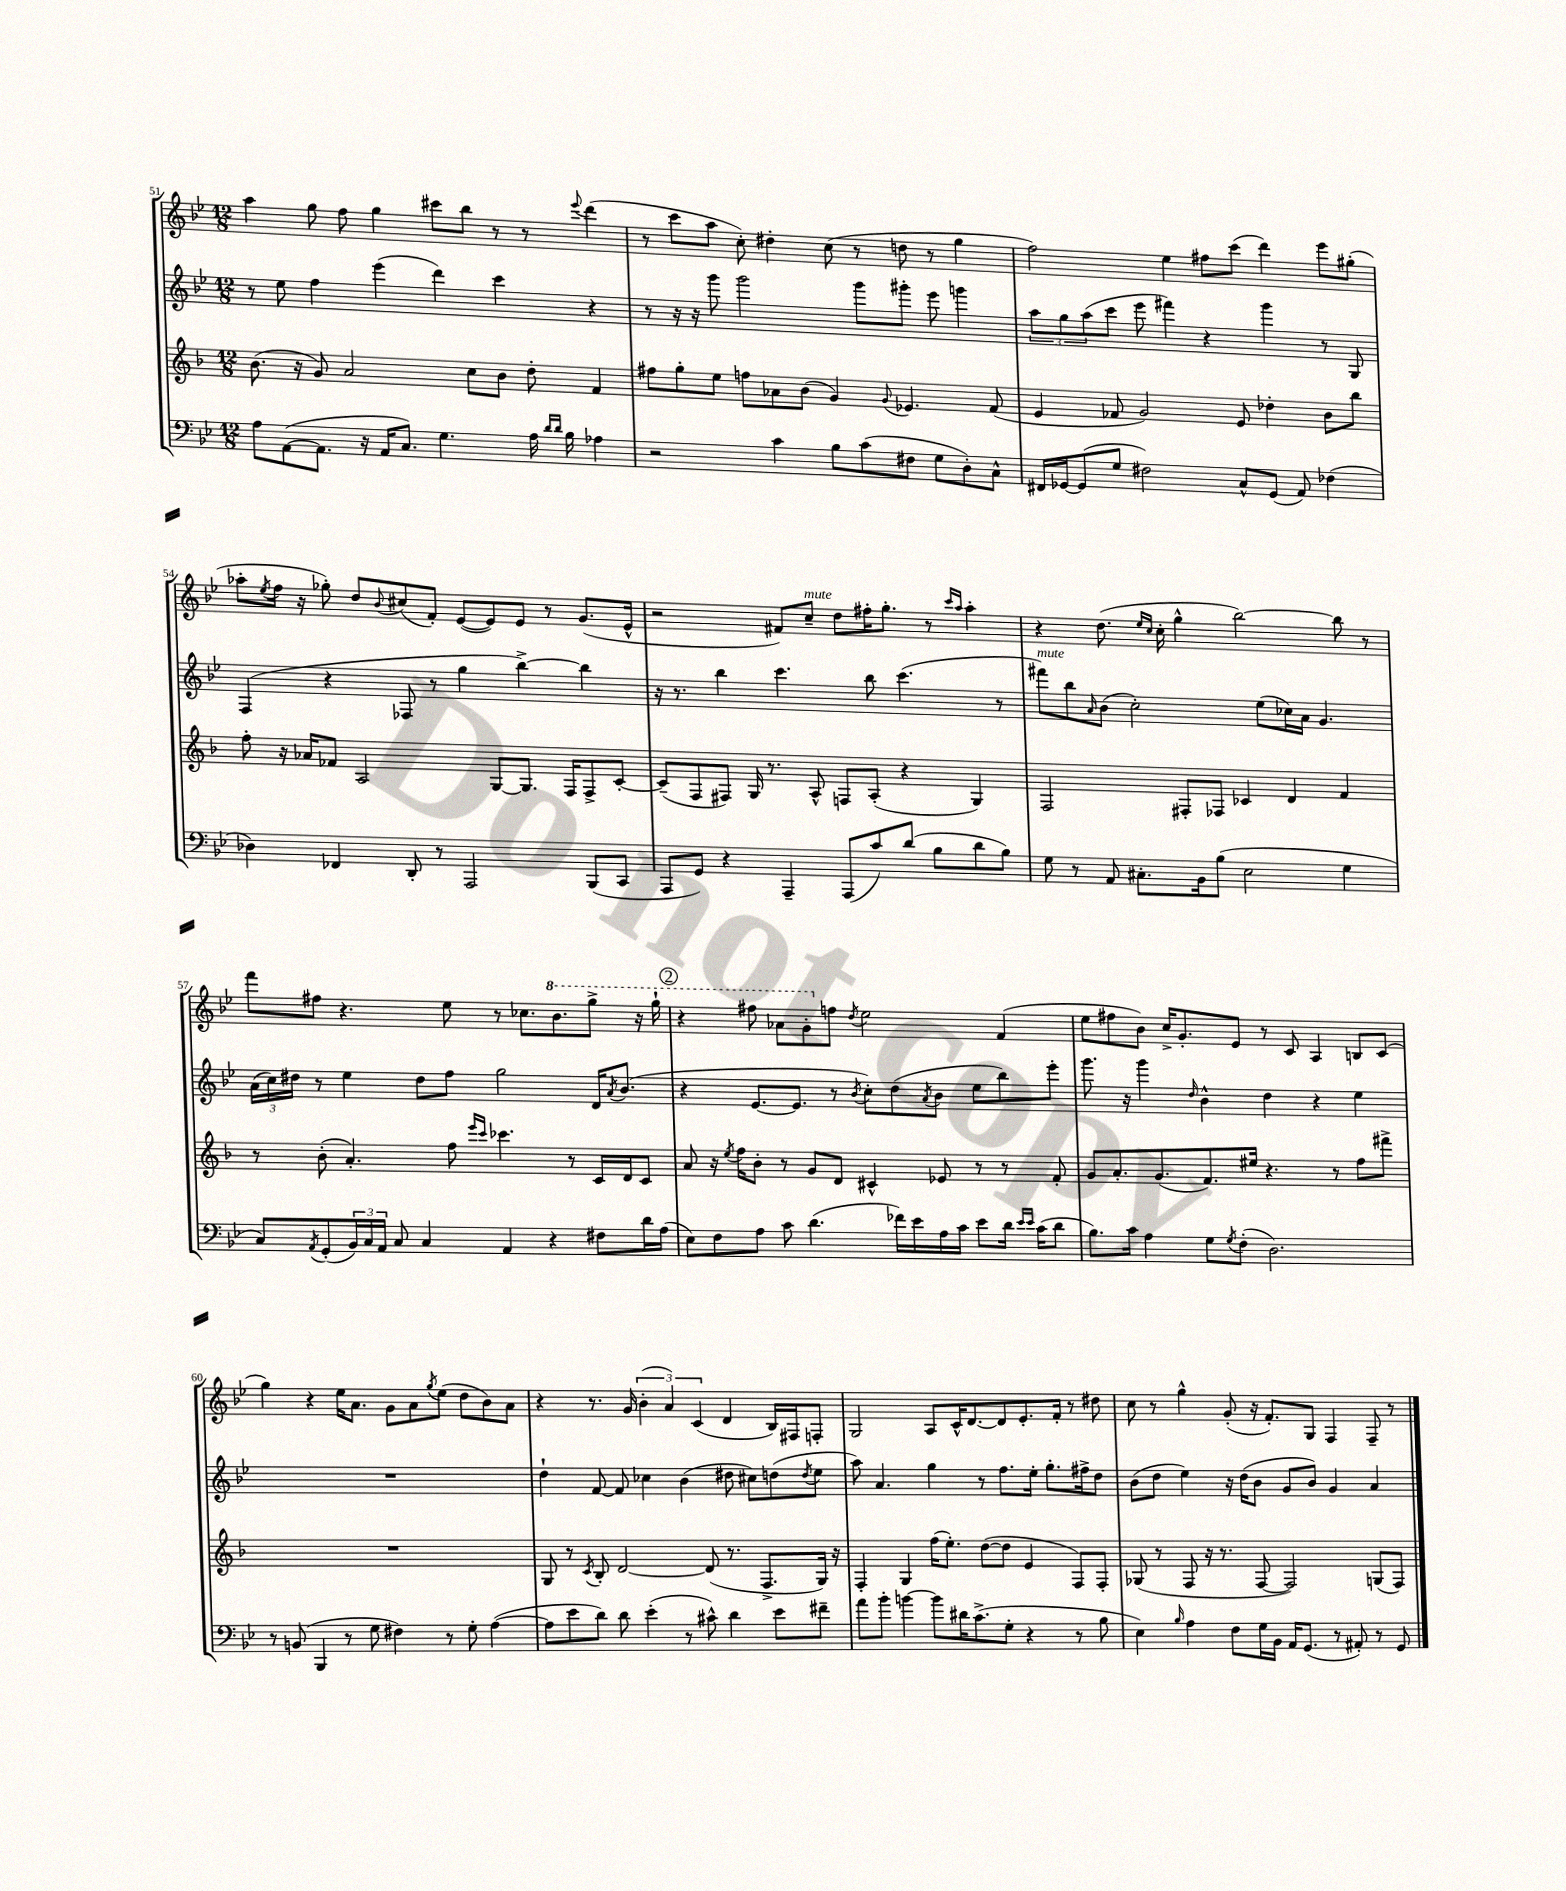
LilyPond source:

<<
\new StaffGroup <<
\new Staff = "s0" {
    \clef treble \key bes \major \numericTimeSignature \time 12/8
    a''4 g''8 f''8 g''4 cis'''8 bes''8 r8 r8 \appoggiatura { ees'''8 } d'''4( |
    r8 c'''8 a''8 c''8-.) dis''4-. c''8( r8 d''8 r8 g''4 |
    f''2) ees''4 fis''8 c'''8( d'''4) ees'''8 gis''8-.( |
    aes''8-. \acciaccatura { ees''8 } f''16 r16 ges''8-.) d''8 \appoggiatura { bes'8 } cis''8( f'8-.) ees'8~( ees'8) ees'8 r8 g'8.( ees'16-^ |
    r2 fis'8) c''8--^\markup { \italic "mute" } d''8 fis''16-. g''8.-. r8 \grace { c'''16 a''16 } a''4-. |
    r4 d''8.( \grace { ees''16 c''16 } c''16-. g''4-^ bes''2~) bes''8 r8 |
    f'''8 fis''8 r4. ees''8 r8 ces''8. \ottava #1 bes''8. g'''8-> r16 g'''16-! |
    \mark \markup { \circle "2" } r4 fis'''8 aes''8 g''8-. \ottava #0 f''!8 \acciaccatura { d''8 } ees''2 f'4( |
    ees''8 fis''8 bes'8) c''16-> g'8.-. ees'8 r8 c'8 a4 b8 c'8( |
    g''4) r4 ees''16 a'8. g'8 a'8 \acciaccatura { g''8 } ees''8( d''8 bes'8) a'8 |
    r4 r8. g'16 \tuplet 3/2 { bes'4-.( a'4) c'4( } d'4 bes16) fis16 f8-. |
    g2 a8 c'16-^ d'8.~ d'8 ees'8.-. f'16-. r8 dis''8 |
    c''8 r8 g''4-^ g'8-.( r16 f'8.-.) g8 f4 f8-- r8 \bar "|." |
}
\new Staff = "s1" {
    \clef treble \key bes \major \numericTimeSignature \time 12/8
    r8 ees''8 f''4 ees'''4( d'''4) c'''4 r4 |
    r8 r16 r16 g'''8 g'''2 g'''8 gis'''8-. ees'''8 g'''4 |
    \tuplet 3/2 { a''8 g''8 a''8( } c'''8 ees'''8 fis'''4) r4 g'''4 r8 g8 |
    f4( r4 fes8 r8 g''4 bes''4~->) bes''4 |
    r16 r8. bes''4 c'''4. bes''8 c'''4.( r8 |
    fis'''8^\markup { \italic "mute" }) bes''8 \grace { a'16 } bes'8( c''2-.) ees''8( ces''16) a'16 g'4. |
    \tuplet 3/2 { a'16( c''16) dis''16 } r8 ees''4 dis''8 f''8 g''2 d'16 \acciaccatura { a'8 } bes'8.( |
    \mark \markup { \circle "2" } r4 ees'8.~ ees'8. r8 \acciaccatura { bes'8 } c''8-.) d''8( \acciaccatura { a'8 } bes'8 ees''8 bes''8) ees'''8-. |
    g'''8. r16 g'''4 \grace { d''16 } bes'4-^ d''4 r4 ees''4 |
    R1. |
    d''4-! f'8~ f'8 ces''4 bes'4( dis''8 cis''8) d''8( \acciaccatura { d''8 } ees''8 |
    a''8) a'4. g''4 r8 f''8. ees''16-. g''8.-. fis''16-> d''8 |
    bes'8( d''8 ees''4) r16 d''16( bes'8 g'8 bes'8) g'4 a'4 \bar "|." |
}
\new Staff = "s2" {
    \clef treble \key f \major \numericTimeSignature \time 12/8
    bes'8.( r16 g'8) a'2 c''8 bes'8 d''8-. f'4 |
    fis''8 g''8-. e''8 f''8 aes'8 bes'8( g'4) \appoggiatura { g'8 } ees'4. f'8( |
    e'4 fes'8 g'2) e'8 des''4-. bes'8 bes''8 |
    f''8-. r16 aes'16 fes'8 a2 g8~ g8. f16 f8-> c'8~-. |
    c'8--( f8 fis8) g16 r8. a8-^ f8 a8-.( r4 g4) |
    f2 fis8-. fes8 ces'4 d'4 f'4 |
    r8 bes'8-.( a'4.-.) f''8 \grace { e'''16 c'''16 } ces'''4. r8 c'16 d'16 c'8 |
    \mark \markup { \circle "2" } a'8 r16 \acciaccatura { e''8 } f''16 bes'8-. r8 g'8 d'8 cis'4-^ ees'8 r8 r8 f'8-. |
    g'8 a'8.-. g'8.( f'8.) eis''16 r4. r8 f''8 fis'''8-> |
    R1. |
    g8 r8 \acciaccatura { c'8 } bes8-. d'2~ d'8( r8. f8.-> g16) r16 |
    f4-. g4 f''16( e''8.-.) d''8~( d''8 e'4 f8) f8-. |
    ges8( r8 f8 r16 r8. f8~ f2) g8( f8) \bar "|." |
}
\new Staff = "s3" {
    \clef bass \key bes \major \numericTimeSignature \time 12/8
    a8 a,8~( a,8. r16 a,16 c8.) g4. a16 \grace { d'16 d'16 } bes16 aes4 |
    r2 c'4 bes8 c'8( fis8 g8 d8-.) c8-^ |
    fis,16 ges,16~ ges,8( g8 fis2) c8-^ ges,8( a,8) fes4( |
    des4) fes,4 d,8-. r8 a,,2 bes,,8( c,8 |
    a,,8 g,8) r4 a,,4-- a,,8( c'8) d'8( bes8 d'8 bes8) |
    g8 r8 a,8 cis8.-. bes,16 bes8( ees2 g4 |
    c8) \acciaccatura { a,8 } g,8-.( \tuplet 3/2 { bes,16) c16 a,16 } c8 c4 a,4 r4 fis8 d'16 a16( |
    \mark \markup { \circle "2" } ees8) f8 a8 c'8 d'4.( fes'16) ees'16 a16 c'16 ees'8 d'16 \grace { ees'16 ees'16 } c'16( d'8 |
    bes8.) c'16 a4 g8 \acciaccatura { g8 } f8-.( d2.) |
    r8 b,8( bes,,4 r8 g8 fis4) r8 g8-. a4~( |
    a8 ees'8 d'8) d'8 ees'4-.( r8 cis'8-^) d'4 ees'8 fis'8-- |
    a'8 bes'8-. b'4~ b'8 dis'16 c'8.->( g8-. r4 r8 bes8 |
    ees4) \grace { bes16 } a4 f8 g16 bes,16 a,16 g,8.( r8 ais,8-.) r8 g,8 \bar "|." |
}
>>
>>
\layout { \context { \Score currentBarNumber = #51 } }
